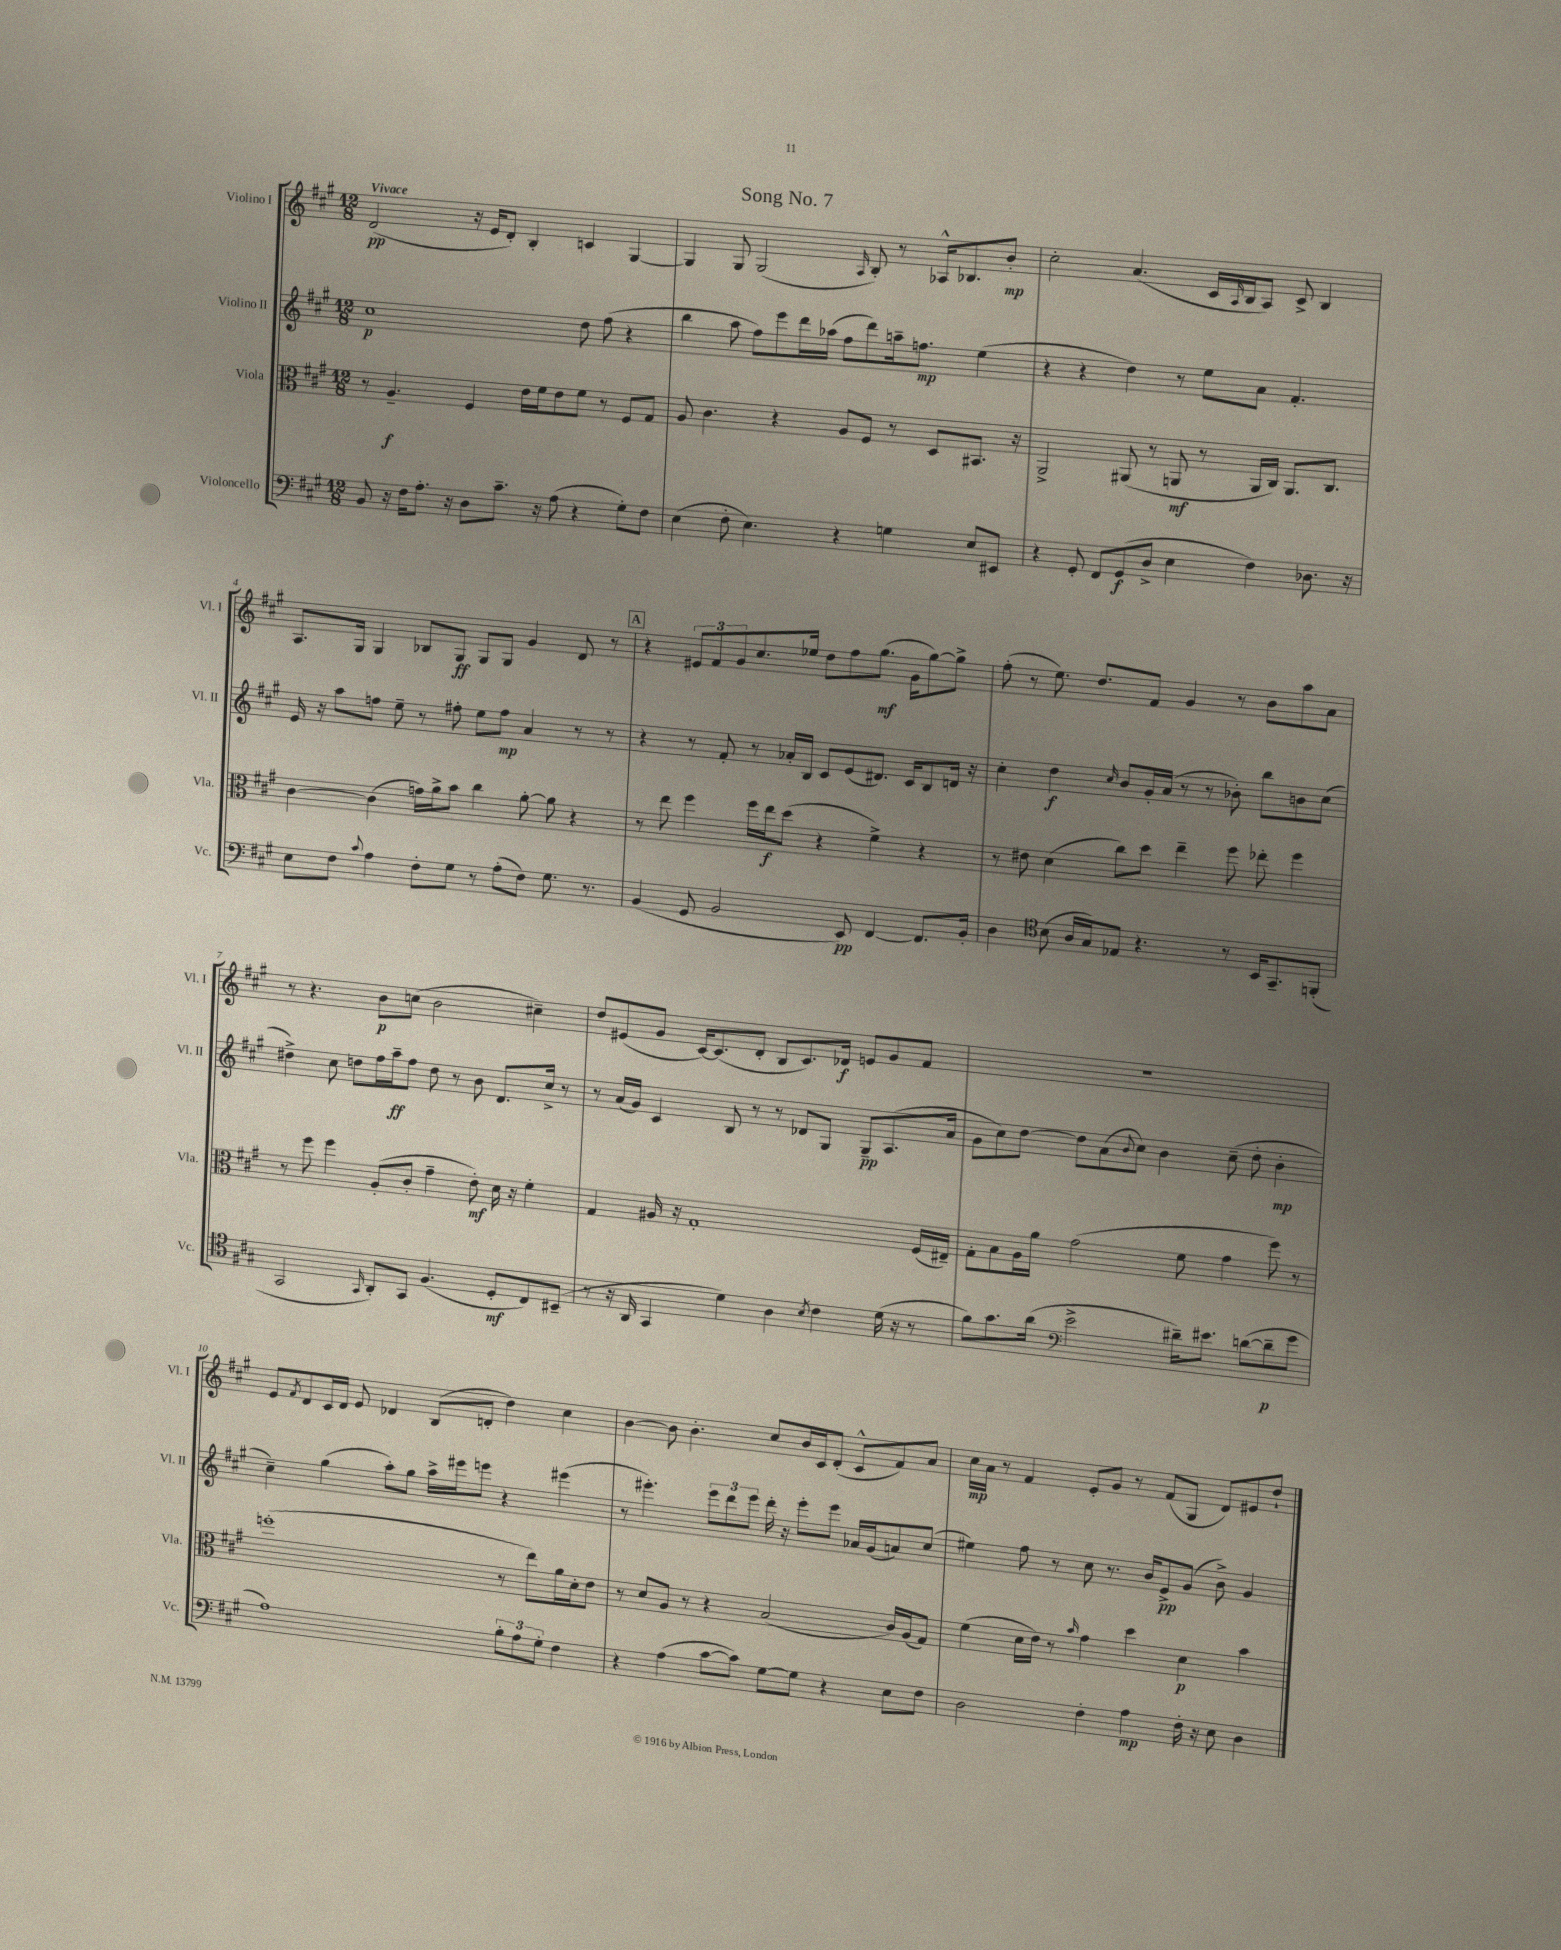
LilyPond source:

\header { title = "Song No. 7" }
<<
\new StaffGroup <<
\new Staff = "s0" \with { instrumentName = "Violino I" shortInstrumentName = "Vl. I" } {
    \clef treble \key a \major \numericTimeSignature \time 12/8 \tempo "Vivace"
    d'2\pp( r16 e'16 d'8-.) b4-. c'4 gis4~ |
    gis4 gis8 gis2( \grace { a16 } b8-.) r8 aes16-^ bes8. b'8-.\mp |
    cis''2-. a'4.( cis'16 \grace { a16 } b16 a8) cis'8-> b4 |
    a8. gis16 gis4 bes8 gis8\ff gis8 gis8 gis'4 d'8 r8 |
    \mark \markup { \box "A" } r4 \tuplet 3/2 { eis'8 fis'8 gis'8 } cis''8. ees''16 d''8 fis''8 gis''8.\mf( gis'16 gis''8~) gis''8-> |
    fis''8-.( r8 e''8.) d''8. fis'8 gis'4 r8 b'8 a''8 a'8 |
    r8 r4. b'8\p c''8( b'2 cis''4--) |
    d''8 eis'8( gis'8 cis'16~) cis'8.( d'8-. b8 cis'8.) des'16\f e'8 gis'8 fis'8 |
    R1. |
    e'8 \acciaccatura { fis'8 } d'8 cis'16 d'16 e'8 des'4 b8( d'8-. d''4) cis''4 |
    b'4~ b'8 b'4.-. cis''8 b'16 cis'16 d'8-.( cis'8-^ fis'8) a'8 |
    cis''16\mp a'16 r8 fis'4 e'8-. gis'8 r8 fis'8( gis8 d'8) eis'8 d''8-! \bar "|." |
}
\new Staff = "s1" \with { instrumentName = "Violino II" shortInstrumentName = "Vl. II" } {
    \clef treble \key a \major \numericTimeSignature \time 12/8
    cis''1\p d''8 fis''8( r4 |
    b''4 a''8 fis''8) e'''8 d'''16 aes''16( fis''8 d'''8) a''16-- f''8.\mp e''4( |
    r4 r4 d''4) r8 e''8 a'8 fis'4.-. |
    e'16 r16 a''8 f''8 e''8-- r8 fis''8-. e''8 fis''8\mp a'4 r8 r8 |
    \mark \markup { \box "A" } r4 r8 fis'8-. r8 aes'16-. b16 cis'8 e'8( dis'8.) cis'16 b8 d'16 r16 |
    cis''4-. d''4\f \grace { cis''16 } b'8 gis'16-. a'16( r8 r8 bes'8-.) b''8 b'8 cis''8( |
    dis''4->) cis''8 d''8 fis''16 a''16--\ff fis''8 d''8 r8 b'8 d'8. cis''16-> r8 |
    r8 a'16( gis'16) cis'4 b8 r8 r8 des'8 gis8 gis8--\pp a8.( a'16 |
    gis'8 cis''8) d''8~ d''8 a'8( \appoggiatura { b'8 } cis''8) b'4 cis''8--( d''8-. b'4-.\mp |
    cis''4--) gis''4( a''8-.) gis''8 a''16-> eis'''16 e'''8 r4 eis'''4( |
    r8 eis'''4.-.) \tuplet 3/2 { eis'''8 d'''8 eis'''8 } d'''16-. r16 eis'''8-. eis'''8 aes'16 gis'16( a'8) cis''8( |
    eis''4) fis''8 r8 cis''8 r8. b'16 e'8->\pp gis'8( b'8->) gis'4 \bar "|." |
}
\new Staff = "s2" \with { instrumentName = "Viola" shortInstrumentName = "Vla." } {
    \clef alto \key a \major \numericTimeSignature \time 12/8
    r8 a4.--\f fis4 e'16 fis'16 e'8 fis'8 r8 fis8 gis8 |
    a8 cis'4. r4 a8 fis8 r8 d8 bis,8. r16 |
    a,2-> ais,8( r8 a,8\mf r8 a,16 cis16) a,8. cis8. |
    cis'4~ cis'4( g'16) a'16-> b'8 cis''4 a'8~-. a'8 r4 |
    \mark \markup { \box "A" } r8 e''8 fis''4 fis''16 e''16\f d''8( r4 fis'4->) r4 |
    r8 eis'8 d'4( cis''8) d''8 e''4-- fis''8 ees''8-. fis''4 |
    r8 fis''8 fis''4 a8-.( cis'8-. gis'4-- e'8-.\mf) d'16 r16 fis'4-. |
    gis4 ais16 r16 gis1-. fis16( eis16--) |
    gis8-. b8 a16 a'16 gis'2( fis'8 gis'4 fis''8) r8 |
    f''1-.( r8 e''8) a'16 d'16-. e'8 |
    r8 d'8 a8 r8 r4 b2( cis'16) a16( gis8) |
    fis'4( d'16 e'16) r8 \grace { b'16 } gis'4 d''4 d'4\p b'4 \bar "|." |
}
\new Staff = "s3" \with { instrumentName = "Violoncello" shortInstrumentName = "Vc." } {
    \clef bass \key a \major \numericTimeSignature \time 12/8
    b,8 r16 fis16 a8.-. r16 d8 cis'8.-- r16 a8( r4 gis8-.) fis8 |
    e4( fis8-. e4.) r4 g4 e8 eis,8 |
    r4 gis,8-. fis,8 gis,8\f( d8-> e4 fis4) des8. r16 |
    e8 fis8 \appoggiatura { cis'8 } a4 fis8-. gis8 r8 a8-.( fis8) gis8. r8. |
    \mark \markup { \box "A" } b,4( gis,8 b,2 e,8\pp) fis,4~ fis,8. b,16-. |
    d4 \clef tenor b8( a16 gis16) ees8 r4. r8 b,16 gis,8.-- f,8-.( |
    gis,2 \grace { gis,16 } a,8-.) gis,8 fis4.( d8-.\mf cis8) bis,8--( |
    r8 r16 a,16 gis,4 d'4) a4 \acciaccatura { b8 } cis'4 d'16( r16 r8 |
    fis'8) gis'8. a'16( \clef bass e'2-> dis'16--) eis'8. d'8~( d'8--\p gis'8 |
    a1) \tuplet 3/2 { b8-. a8 gis8-. } fis4 |
    r4 a4( cis'8~ cis'8) gis8~ gis8 r4 e8 fis8 |
    d2 fis4-. a4\mp fis16-. r16 e8 d4 \bar "|." |
}
>>
>>
